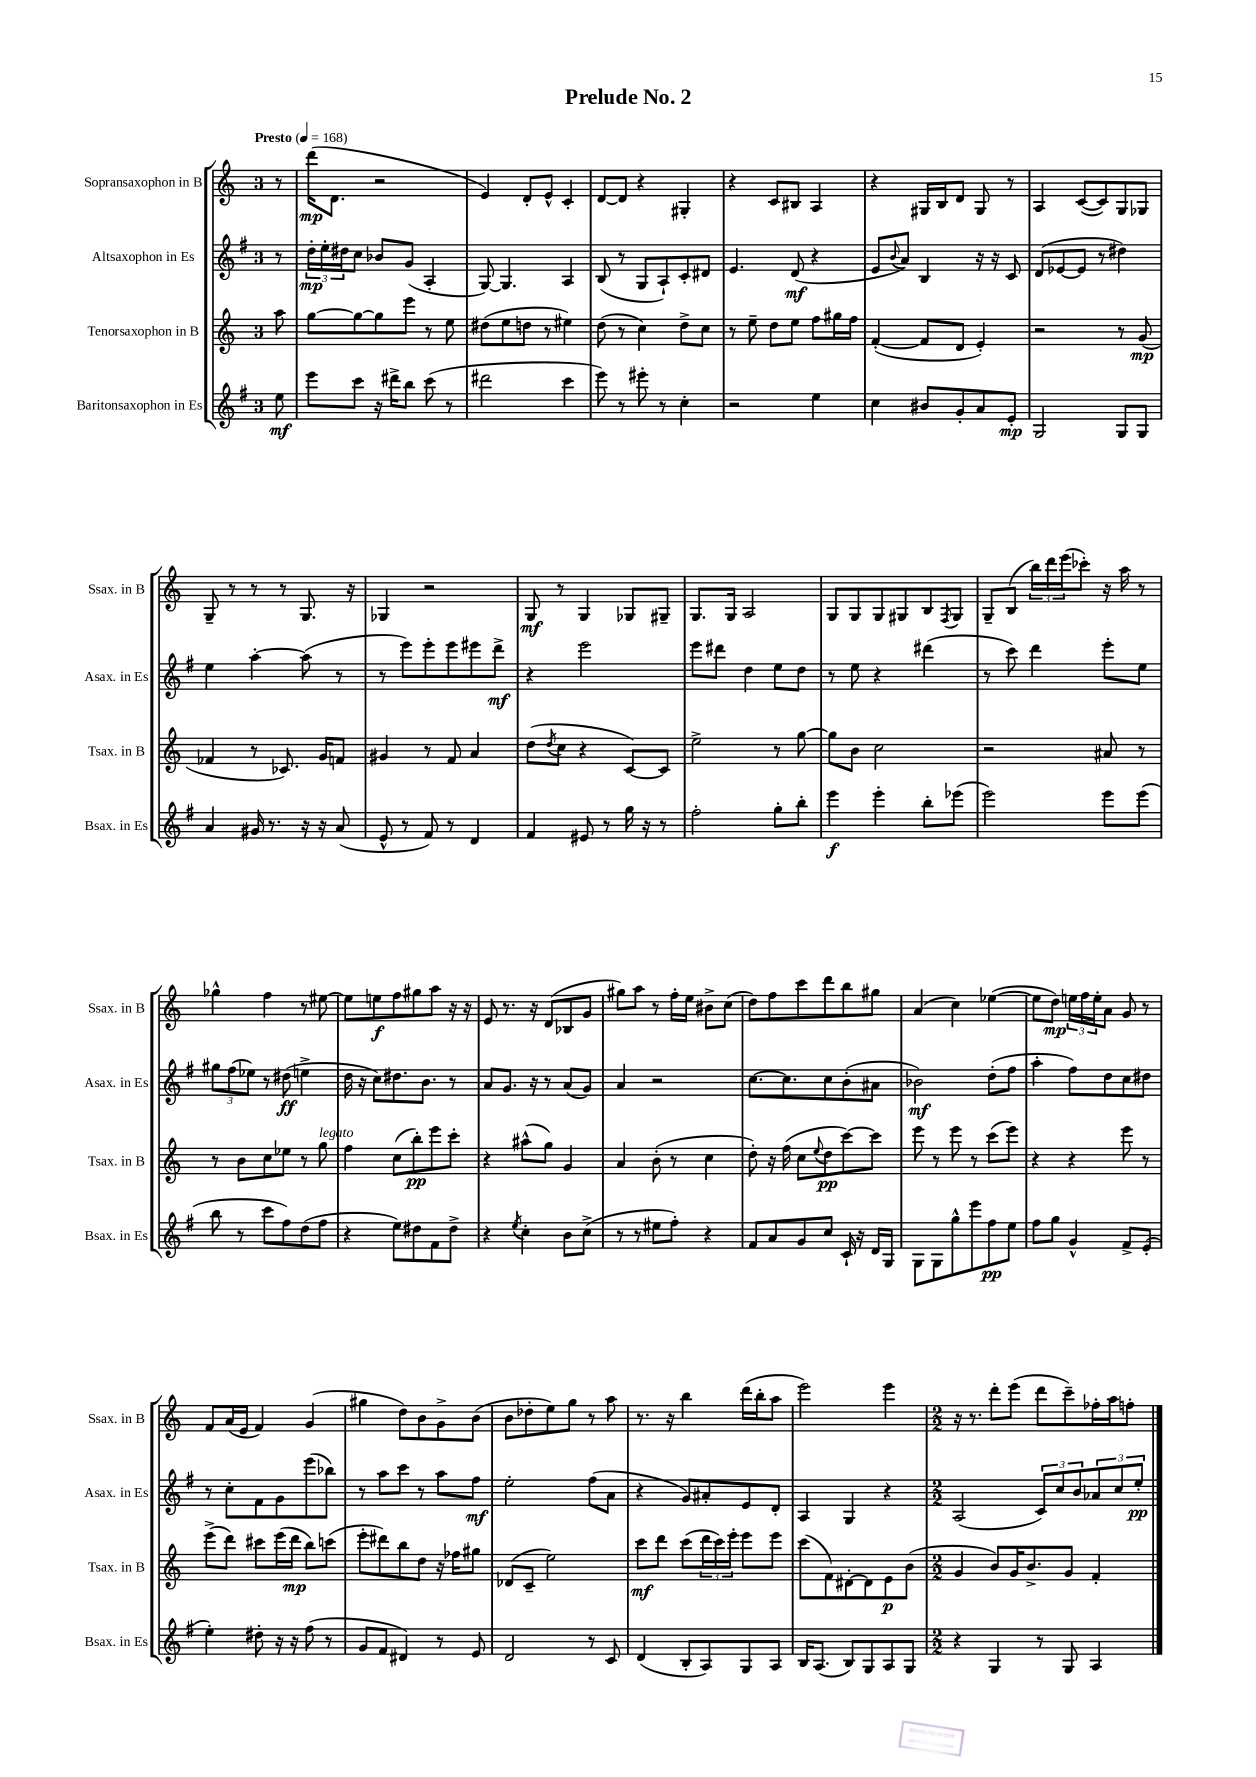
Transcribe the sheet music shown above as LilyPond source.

\header { title = "Prelude No. 2" }
<<
\new StaffGroup <<
\new Staff = "s0" \with { instrumentName = "Sopransaxophon in B" shortInstrumentName = "Ssax. in B" } {
    \clef treble \key c \major \once \override Staff.TimeSignature.style = #'single-digit \time 3/4 \partial 8 \tempo "Presto" 4 = 168
    r8 |
    d'''16\mp( d'8. r2 |
    e'4) d'8-. e'8-^ c'4-. |
    d'8~ d'8 r4 gis4-. |
    r4 c'8 bis8 a4 |
    r4 gis16 b16 d'8 gis8 r8 |
    a4 c'8~( c'8) g8 ges8 |
    g8-- r8 r8 r8 g8. r16 |
    ges4 r2 |
    g8\mf r8 g4 ges8 gis8-- |
    g8. g16 a2 |
    g8 g8 g8 gis8 b8 \acciaccatura { f8 } gis8 |
    g8-- b8( \tuplet 3/2 { b''16) d'''16 e'''16( } ces'''8-.) r16 a''16 r8 |
    ges''4-^ f''4 r8 eis''8~ |
    eis''8 e''8\f f''8 gis''8 a''8 r16 r16 |
    e'8 r8. r16 d'8( bes8 g'8 |
    gis''8) a''8 r8 f''16-. e''16 bis'8-> c''8( |
    d''8) f''8 c'''8 d'''8 b''8 gis''8 |
    a'4( c''4) ees''4~( |
    ees''8 d''8\mp) \tuplet 3/2 { e''16 f''16 e''16-. } a'8 g'8 r8 |
    f'8 a'16( e'16 f'4) g'4( |
    gis''4 d''8) b'8 g'8-> b'8( |
    b'8 des''8-. e''8) g''8 r8 a''8 |
    r8. r16 b''4 d'''16( b''16-. a''8 |
    e'''2) e'''4 |
    \numericTimeSignature \time 2/2 r16 r8. d'''8-. e'''8( d'''8 c'''8--) fes''16-. a''16 f''8-. \bar "|." |
}
\new Staff = "s1" \with { instrumentName = "Altsaxophon in Es" shortInstrumentName = "Asax. in Es" } {
    \clef treble \key g \major \once \override Staff.TimeSignature.style = #'single-digit \time 3/4 \partial 8
    r8 |
    \tuplet 3/2 { d''16-.\mp e''16-. dis''16 } c''8 bes'8 g'8( a4-. |
    g8~) g4. a4 |
    b8( r8 g8 a8-!) c'8-. dis'8 |
    e'4. d'8\mf( r4 |
    e'8 \appoggiatura { b'8 } a'8) b4 r16 r16 c'8 |
    d'8( ees'8~ ees'8 r8 dis''4) |
    e''4 a''4~-. a''8( r8 |
    r8 e'''8) e'''8-. e'''8 eis'''8 d'''8->\mf |
    r4 e'''2 |
    e'''8 dis'''8 d''4 e''8 d''8 |
    r8 e''8 r4 dis'''4( |
    r8 c'''8) d'''4 e'''8-. e''8 |
    \tuplet 3/2 { gis''8 fis''8( ees''8) } r8 dis''8\ff( e''4-> |
    d''16 r16 c''8) dis''8. b'8. r8 |
    a'8 g'8. r16 r8 a'8( g'8) |
    a'4 r2 |
    c''8.~ c''8. c''8 b'8-.( ais'8 |
    bes'2\mf) d''8-.( fis''8 |
    a''4-. fis''8) d''8 c''8 dis''8 |
    r8 c''8-. fis'8 g'8 e'''8( bes''8) |
    r8 a''8 c'''8 r8 a''8 fis''8\mf |
    e''2-. fis''8( a'8 |
    r4 g'8) ais'8-. e'8 d'8-. |
    a4 g4 r4 |
    \numericTimeSignature \time 2/2 a2( \tuplet 3/2 { c'8) c''8 b'8 } \tuplet 3/2 { aes'8 c''8 e''8-.\pp } \bar "|." |
}
\new Staff = "s2" \with { instrumentName = "Tenorsaxophon in B" shortInstrumentName = "Tsax. in B" } {
    \clef treble \key c \major \once \override Staff.TimeSignature.style = #'single-digit \time 3/4 \partial 8
    a''8 |
    g''8~ g''8~ g''8 e'''8 r8 e''8 |
    dis''8( e''8 d''8 r8 eis''4) |
    d''8( r8 c''4) d''8-> c''8 |
    r8 e''8-- d''8 e''8 f''8 gis''16 f''16 |
    f'4~-.( f'8 d'8 e'4-.) |
    r2 r8 g'8\mp( |
    fes'4 r8 ces'8.) g'16 f'8 |
    gis'4 r8 f'8 a'4 |
    d''8( \acciaccatura { d''8 } c''8 r4 c'8~) c'8 |
    e''2-> r8 g''8~ |
    g''8 b'8 c''2 |
    r2 ais'8 r8 |
    r8 b'8 c''8 ees''8 r8 g''8^\markup { \italic "legato" } |
    f''4 c''8( b''8-.\pp) e'''8 c'''8-. |
    r4 ais''8-^( g''8) g'4 |
    a'4 b'8-.( r8 c''4 |
    d''8-.) r16 f''16( c''8 \appoggiatura { e''8 } d''8\pp c'''8~) c'''8 |
    e'''8 r8 e'''8 r8 c'''8( e'''8) |
    r4 r4 e'''8 r8 |
    e'''8->( d'''8) cis'''8 e'''16( d'''16\mp b''8) c'''8( |
    e'''8-. dis'''8) b''8 d''8 r16 fes''16 gis''8 |
    des'8( c'8-- e''2) |
    c'''8\mf d'''8 c'''8( \tuplet 3/2 { d'''16 c'''16) e'''16-. } e'''8 e'''8 |
    c'''8( f'8) dis'8~-. dis'8 e'8\p b'8( |
    \numericTimeSignature \time 2/2 g'4 b'8) g'16 b'8.-> g'8 f'4-. \bar "|." |
}
\new Staff = "s3" \with { instrumentName = "Baritonsaxophon in Es" shortInstrumentName = "Bsax. in Es" } {
    \clef treble \key g \major \once \override Staff.TimeSignature.style = #'single-digit \time 3/4 \partial 8
    e''8\mf |
    e'''8 c'''8 r16 dis'''16-> b''8 c'''8( r8 |
    dis'''2 c'''4 |
    e'''8) r8 eis'''8-. r8 c''4-. |
    r2 e''4 |
    c''4 bis'8 g'8-. a'8 e'8-.\mp |
    g2 g8 g8 |
    a'4 gis'16 r8. r16 r16 a'8( |
    e'8-^ r8 fis'8) r8 d'4 |
    fis'4 eis'8 r8 g''16 r16 r8 |
    fis''2-. g''8-. b''8-. |
    e'''4\f e'''4-. b''8-. ees'''8( |
    e'''2) e'''8 e'''8( |
    b''8 r8 c'''8 fis''8) d''8( fis''8 |
    r4 e''8) dis''8 fis'8 dis''8-> |
    r4 \acciaccatura { e''8 } c''4-. b'8 c''8->( |
    r8 r8 eis''8 fis''8-.) r4 |
    fis'8 a'8 g'8 c''8 c'16-! r16 d'16 g16 |
    g8 g8 g''8-^ e'''8 fis''8\pp e''8 |
    fis''8 g''8 g'4-^ fis'8-> e'8-.( |
    e''4-.) dis''8-. r16 r16 fis''8( r8 |
    g'8 fis'8 dis'4) r8 e'8 |
    d'2 r8 c'8 |
    d'4( b8-. a8) g8 a8 |
    b16 a8.( b8) g8 a8 g8 |
    \numericTimeSignature \time 2/2 r4 g4 r8 g8 a4 \bar "|." |
}
>>
>>
\layout { \context { \Score \remove "Bar_number_engraver" } }
